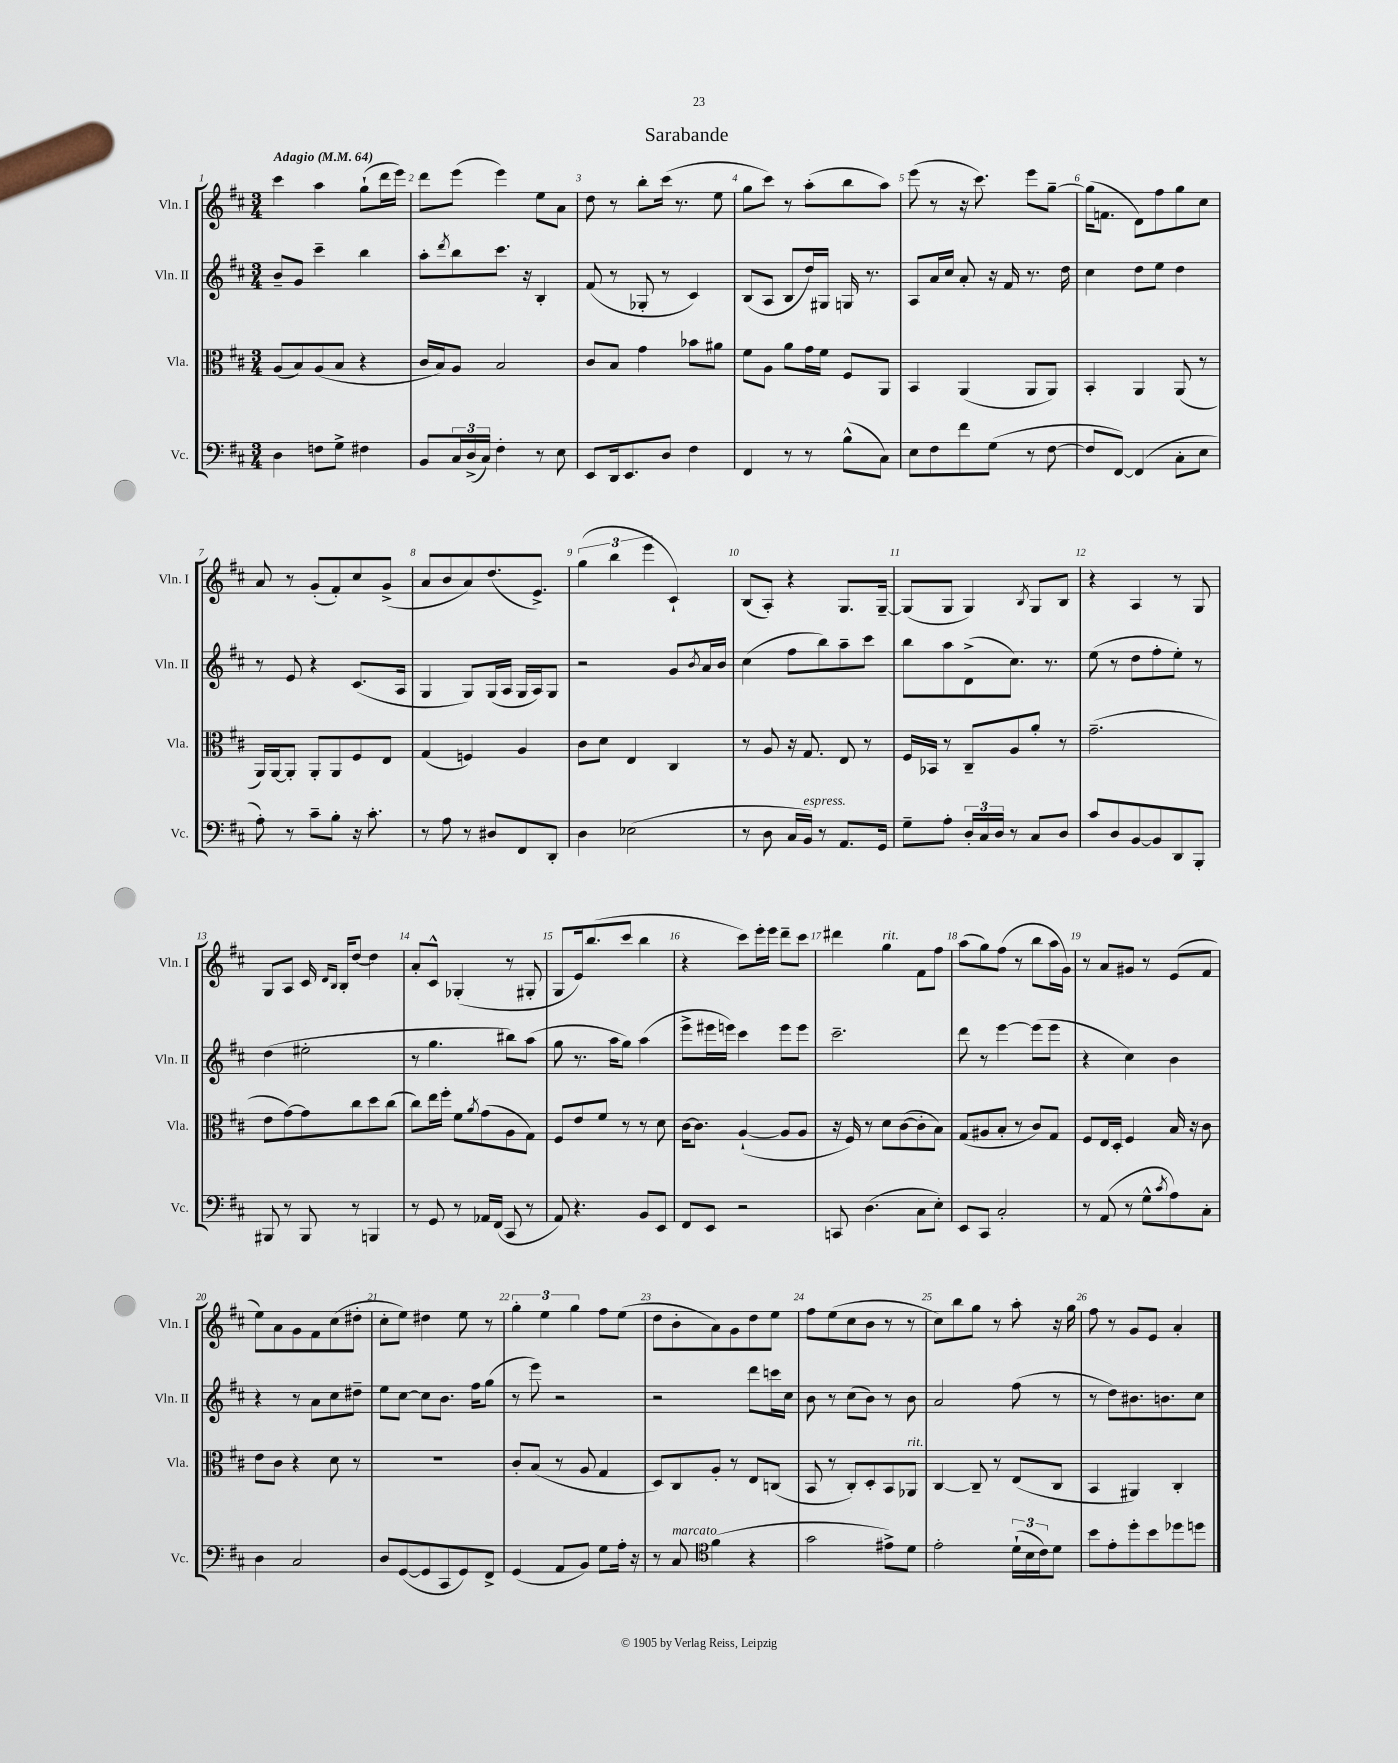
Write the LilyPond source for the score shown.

\header { title = "Sarabande" }
<<
\new StaffGroup <<
\new Staff = "s0" \with { instrumentName = "Vln. I" shortInstrumentName = "Vln. I" } {
    \clef treble \key d \major \numericTimeSignature \time 3/4 \tempo "Adagio" 4 = 64
    cis'''4 a''4 g''8-!( d'''16 e'''16) |
    d'''8 e'''8( e'''4) e''8 a'8 |
    d''8 r8 b''8-. cis'''16( r8. e''8 |
    g''8 cis'''8) r8 a''8-.( b''8 a''8) |
    e'''8( r8 r16 cis'''8.) e'''8 g''8~-- |
    g''16( f'8. d'8) fis''8 g''8 cis''8 |
    a'8 r8 g'8-.( fis'8-.) cis''8 g'8->( |
    a'8 b'8 a'8) d''8.( e'8.->) |
    \tuplet 3/2 { g''4( b''4 e'''4 } cis'4-!) |
    b8( a8-.) r4 g8. g16~-- |
    g8( g8 g4) \acciaccatura { b8 } g8 b8 |
    r4 a4 r8 g8 |
    g8 a8 cis'16 \grace { d'16 b16 } b16-. d''8~ d''4 |
    a'8-. cis'8-^ ges4-.( r8 gis8-. |
    g8 e'16) b''8.( cis'''8 b''4 |
    r4 cis'''8) e'''16-. e'''16 d'''8-- cis'''8 |
    dis'''4 g''4^\markup { \italic "rit." } fis'8 fis''8 |
    a''8( g''8) fis''8( r8 b''8 a''16 g'16) |
    r8 a'8 gis'8 r8 e'8( fis'8 |
    e''8) a'8 g'8 fis'8 cis''8( dis''8-. |
    cis''8-. e''8) dis''4 e''8 r8 |
    \tuplet 3/2 { g''4-. e''4 g''4 } fis''8 e''8( |
    d''8 b'8-. a'8) g'8 d''8 e''8 |
    fis''8 e''8( cis''8 b'8 r8 r8 |
    cis''8) b''8 g''8 r8 a''8-. r16 g''16 |
    fis''8 r8 g'8 e'8 a'4-. \bar "|." |
}
\new Staff = "s1" \with { instrumentName = "Vln. II" shortInstrumentName = "Vln. II" } {
    \clef treble \key d \major \numericTimeSignature \time 3/4
    b'8-- g'8 cis'''4-- b''4 |
    a''8-. \acciaccatura { d'''8 } b''8 cis'''8. r16 b4-. |
    fis'8( r8 ges8-. r8 cis'4) |
    b8( a8 b8 d''16) gis16 g16 r8. |
    a8 a'16 cis''16 a'8-. r16 fis'16 r8. d''16 |
    cis''4 d''8 e''8 d''4 |
    r8 e'8 r4 cis'8.( a16 |
    g4 g8) g16( a16 g16 a16) g8 |
    r2 g'8 \acciaccatura { b'8 } a'16 b'16 |
    cis''4( fis''8 b''8) a''8-- cis'''8 |
    b''8 a''8 d'8->( cis''8.) r8. |
    e''8( r8 d''8 fis''8-. e''8-.) r8 |
    d''4( eis''2-. |
    r8 g''4. bis''8) a''8( |
    g''8 r8. a''16 g''8) a''4( |
    e'''8-> eis'''16 e'''16) cis'''4 e'''8 e'''8 |
    cis'''2.-- |
    d'''8 r8 e'''4~ e'''8( e'''8 |
    r4 cis''4) b'4 |
    r4 r8 a'8 cis''8 dis''8-- |
    e''8 cis''8~ cis''8 b'8. fis''16 g''8( |
    r8 e'''8) r2 |
    r2 d'''8 c'''16 cis''16 |
    b'8 r8 cis''8( b'8) r8 b'8 |
    a'2 fis''8( r8 |
    r8 d''8) bis'8. b'8. cis''8 \bar "|." |
}
\new Staff = "s2" \with { instrumentName = "Vla." shortInstrumentName = "Vla." } {
    \clef alto \key d \major \numericTimeSignature \time 3/4
    a8( b8) a8( b8 r4 |
    cis'16 b16) a8 b2 |
    cis'8 b8 g'4 bes'8 ais'8 |
    fis'8 a8 a'8 g'16 fis'16 fis8 a,8 |
    b,4 a,4( a,8 a,8) |
    b,4-. a,4 a,8( r8 |
    a,16) a,16~ a,8-. a,8-. a,8 fis8 e8 |
    g4( f4) a4 |
    cis'8 d'8 e4 cis4 |
    r8 a8 r16 g8. e8 r8 |
    fis16 bes,16 r8 cis8-- a8 a'8-. r8 |
    g'2.--( |
    e'8 g'8~) g'8 cis''8 d''8 cis''8( |
    cis''8) e''16 fis''16-. fis'8 \acciaccatura { a'8 } g'8( a8 g8) |
    fis8 e'8 fis'8 r8 r8 d'8 |
    cis'16~ cis'8. a4~-!( a8 a8 |
    r16 fis16) r8 d'8 cis'8~( cis'8-. b8) |
    g8( ais8 b8-. r8 cis'8) g8 |
    fis8 e16 d16-. fis4 b16 r16 cis'8 |
    e'8 cis'8 r4 d'8 r8 |
    R2. |
    cis'8-. b8( r8 a8 g4 |
    d8) cis8 a8-. r8 e8 c8( |
    b,8 r8 cis8-.) d8-. b,8 aes,8^\markup { \italic "rit." } |
    cis4~ cis8-- r8 e8( cis8 |
    b,4 ais,4) cis4-. \bar "|." |
}
\new Staff = "s3" \with { instrumentName = "Vc." shortInstrumentName = "Vc." } {
    \clef bass \key d \major \numericTimeSignature \time 3/4
    d4 f8 g8-> fis4 |
    b,8 \tuplet 3/2 { cis16 d16->( cis16) } fis4-. r8 e8 |
    e,8 d,16 e,8. d8 fis4 |
    fis,4 r8 r8 b8-^( cis8) |
    e8 fis8 fis'8 g8( r8 fis8~ |
    fis8 fis,8~) fis,4( cis8-. e8 |
    a8-.) r8 cis'8-- b8-. r16 cis'8.-. |
    r8 a8 r8 dis8 fis,8 d,8-. |
    d4 ees2( |
    r8 d8 cis16 b,16^\markup { \italic "espress." }) r8 a,8. g,16 |
    g8-- a8-. \tuplet 3/2 { d16-. cis16 d16 } r8 cis8 d8 |
    cis'8 d8 b,8~ b,8 d,8 b,,8-. |
    bis,,8 r8 bis,,8 r8 b,,4 |
    r8 g,8 r8 aes,16 fis,16( cis,8 r8 |
    a,8) r4. b,8 e,8 |
    fis,8 e,8 r2 |
    c,8 d4.( cis8 e8-.) |
    e,8 cis,8 cis2-. |
    r8 a,8( r8 g8-^ \acciaccatura { cis'8 } a8) cis8-. |
    d4 cis2 |
    d8 g,8~( g,8 cis,8 g,8) fis,8-> |
    g,4( a,8 b,8) g8 a16-. r16 |
    r8 cis8^\markup { \italic "marcato" } \clef tenor fis'4( r4 |
    g'2 eis'8->) d'8 |
    e'2-. \tuplet 3/2 { d'16-!( b16 cis'16) } d'8 |
    b'8 e'8-. d''8-. b'8 des''8 d''8 \bar "|." |
}
>>
>>
\layout { \context { \Score \override BarNumber.break-visibility = ##(#f #t #t) barNumberVisibility = #all-bar-numbers-visible } }
